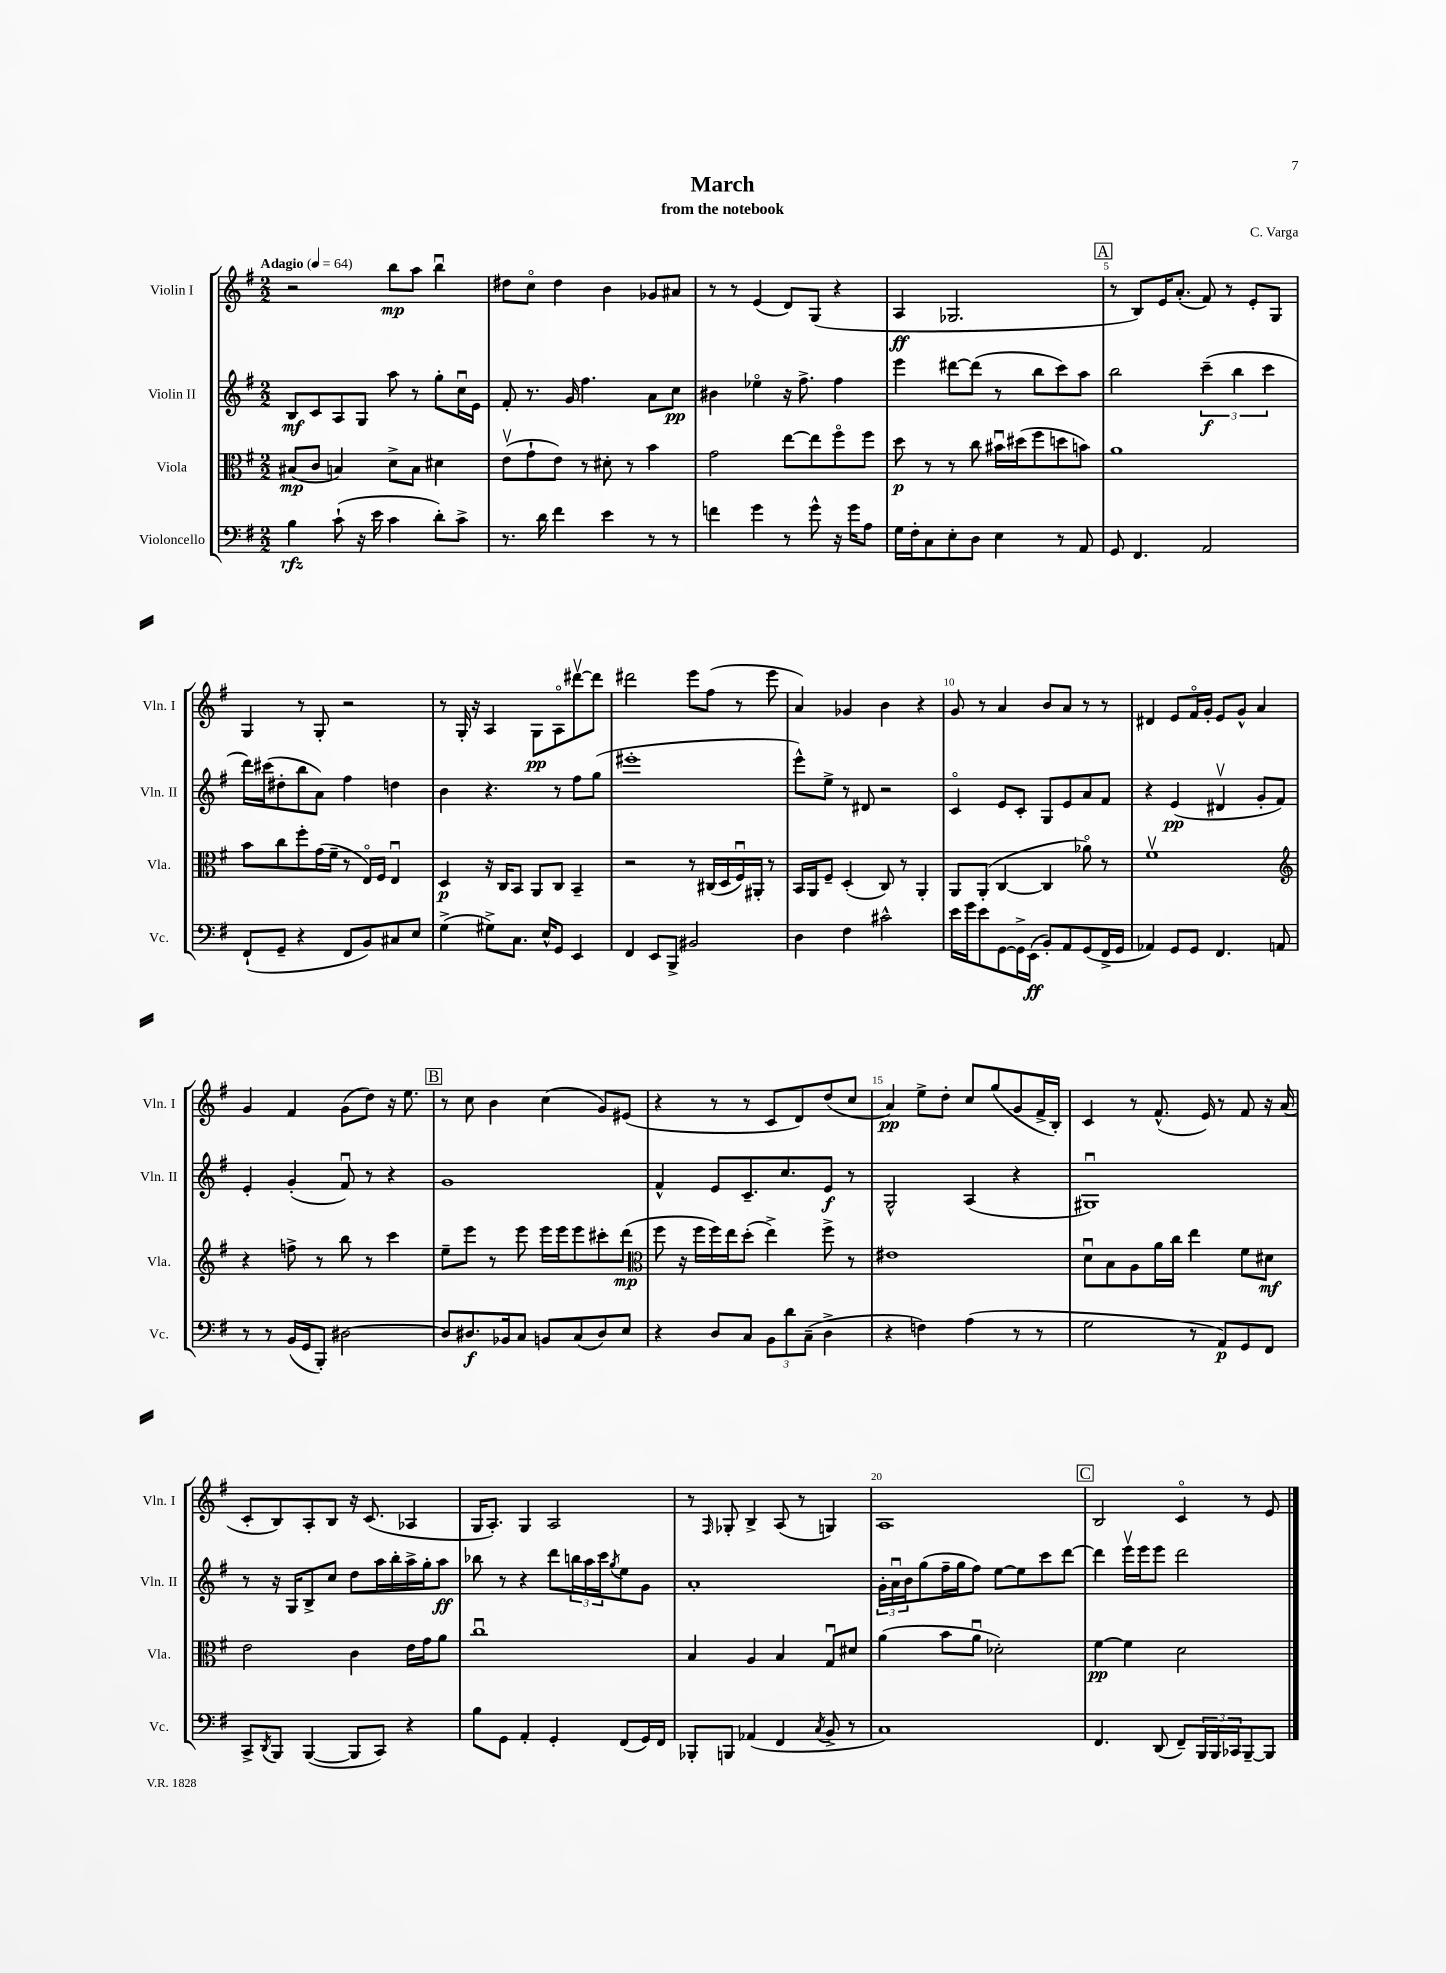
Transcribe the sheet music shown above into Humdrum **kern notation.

**kern	**kern	**kern	**kern
*staff4	*staff3	*staff2	*staff1
*clefF4	*clefC3	*clefG2	*clefG2
*k[f#]	*k[f#]	*k[f#]	*k[f#]
*M2/2	*M2/2	*M2/2	*M2/2
*MM64	*MM64	*MM64	*MM64
4B	(8B#	8B	2r
.	8c	8c	.
(8c`	4B)	8A	.
16r	.	8G	.
16e	.	.	.
4c	8d^	8aa	8bb
.	8B	8r	8aa
8d')	4d#	8gg'	4bbu
8c^	.	16ccu	.
.	.	16e	.
=	=	=	=
8.r	(8ev	8f#'	8dd#
.	8g`	8.r	8cco
16d	.	.	.
4f#	8e)	.	4dd#
.	.	16g	.
.	8r	4.ff#	.
4e	8d#'	.	4b
.	8r	.	.
8r	4b	8a	8g-
8r	.	8cc	8a#
=	=	=	=
4f	2g	4b#	8r
.	.	.	8r
4g	.	4ee-o	(4e
8r	[8ee	16r	8d)
.	.	8.ff#^	.
8g^^	8ee]	.	(8G
16r	8ff#o	4ff#	4r
16g	.	.	.
8A	8ff#	.	.
=	=	=	=
16G	8dd	4eee	4A
16F#'	.	.	.
8C	8r	.	.
8E'	8r	[8ddd#	2.G-
8D	8cc	(8ddd#]	.
4E	16b#u	8r	.
.	(16dd#	.	.
.	8ff#	8bb	.
8r	8dd	8ccc)	.
8AA	8b)	8aa	.
=	=	=	=
8GG	1a	2bb	8r
4.FF#	.	.	8B)
.	.	.	16e
.	.	.	(8.a'
2AA	.	(6ccc~	8f#)
.	.	.	8r
.	.	6bb	.
.	.	.	8e'
.	.	6ccc	.
.	.	.	8G
=	=	=	=
(8FF#`	8b	16ddd)	4G
.	.	(16ccc#	.
8GG~	8cc	8dd#'	.
4r	8ff#'	8bb	8r
.	(16g	8a)	8G'
.	16f#~	.	.
8FF#	8r	4ff#	2r
8BB)	16Eo)	.	.
.	16F#	.	.
8C#	4Eu	4dd	.
8E	.	.	.
=	=	=	=
(4G^	4D	4b	8r
.	.	.	16G'
.	.	.	16r
8G#^)	16r	4.r	4A
.	16C	.	.
8.C	8BB	.	.
.	8AA	.	8G
16E^^	.	.	.
8GG	8C	8r	8Ao
4EE	4BB~	8ff#	[8ddd#v
.	.	(8gg	8ddd#]
=	=	=	=
4FF#	2r	1eee#'	2ddd#
8EE	.	.	.
8BBB^	.	.	.
2BB#	8r	.	8eee
.	(16C#	.	(8ff#
.	16D	.	.
.	16F#u)	.	8r
.	16AA#'	.	.
.	8r	.	8eee
=	=	=	=
4D	16BB	8eee^^)	4a)
.	16AA	.	.
.	8F#~	8ee^	.
4F#	(4D'	8r	4g-
.	.	8d#	.
2c#^^	8C)	2r	4b
.	8r	.	.
.	4AA'	.	4r
=	=	=	=
16e	8AA	4co	8g
16g	.	.	.
8e	(8AA'	.	8r
[8GG	[4C	8e	4a
16GG^]	.	8c'	.
(16EE	.	.	.
8BB')	4C]	8G	8b
8AA	.	8e	8a
(8GG	8a-o)	8a	8r
16FF#^	8r	8f#	8r
16GG	.	.	.
=	=	=	=
4AA-)	1f#v	4r	4d#
8GG	.	(4e	8e
8GG	.	.	16f#o
.	.	.	16g'
4.FF#	.	4d#v	8e
.	.	.	8g^^
.	.	8g'	4a
8AA	.	8f#)	.
=	=	=	=
*	*clefG2	*	*
8r	4r	4e'	4g
8r	.	.	.
(16BB	8ff^	(4g'	4f#
16GG	.	.	.
8BBB')	8r	.	.
[2D#	8bb	8f#u)	(8g
.	8r	8r	8dd)
.	4ccc	4r	16r
.	.	.	8.ee
=	=	=	=
8D#]	8ee~	1g	8r
8.D#	8eee	.	8cc
.	8r	.	4b
16BB-	.	.	.
8C	8eee	.	.
8BB	16eee	.	(4cc
.	16eee	.	.
(8C	8eee	.	.
8D#)	8ccc#'	.	8g)
8E	(8ddd	.	(8e#
=	=	=	=
*	*clefC3	*	*
4r	8ff#	4f#^^	4r
.	16r	.	.
.	16ff#	.	.
8D	16ff#)	8e	8r
.	16ee	.	.
8C	(8dd'	8.c~	8r
12BB	4ee^)	.	8c
.	.	8.cc	.
12d	.	.	.
.	.	.	8d)
(12C~	.	.	.
4D^	8ff#^	8e	(8dd
.	8r	8r	8cc
=	=	=	=
4r	1e#	2G^^	4a)
4F)	.	.	8ee^
.	.	.	8dd'
(4A	.	(4A	8cc
.	.	.	(8gg
8r	.	4r	8g
8r	.	.	16f#^
.	.	.	16B')
=	=	=	=
2G	8du	1G#u)	4c
.	8B	.	.
.	8A	.	8r
.	16a	.	(8.f#^^
.	16cc	.	.
8r	4ee	.	.
.	.	.	16e)
8AA)	.	.	8r
8GG	8f#	.	8f#
8FF#	8d#	.	16r
.	.	.	(16a
=	=	=	=
8CC^	2e	8r	8c'
8qDD	.	.	.
8BBB	.	16r	8B)
.	.	16G	.
([4BBB	.	8B^	8A'
.	.	8cc	8B
8BBB]	4c	8dd	16r
.	.	.	(8.c
8CC)	.	16aa	.
.	.	16bb'	.
4r	16e	16aa^	4A-
.	16g	16gg'	.
.	8a	8aa	.
=	=	=	=
8B	1ccu	8bb-	16G
.	.	.	8.A')
8GG	.	8r	.
4AA'	.	4r	4G
4GG'	.	8ddd	2A
.	.	24bb	.
.	.	24aa	.
.	.	24ccc	.
.	.	8qgg	.
(8FF#	.	8ee	.
16GG)	.	8g	.
16FF#	.	.	.
=	=	=	=
8BBB-'	4B	1a'	8r
.	.	.	16qqF#
8BBB	.	.	8G-'
(4AA-	4A	.	4B^
4FF#	4B	.	(8A
.	.	.	8r
8qC	.	.	.
8BB^	8Gu	.	4G)
8r	8d#	.	.
=	=	=	=
1C)	(4a	24g'	1A
.	.	24au	.
.	.	24b	.
.	.	(8gg	.
.	8b	16ff#~	.
.	.	16gg	.
.	8au	8ff#)	.
.	2d-')	[8ee	.
.	.	8ee]	.
.	.	8ccc	.
.	.	[8ddd	.
=	=	=	=
4.FF#	[4f#	4ddd]	2B
.	4f#]	16eeev	.
.	.	16eee	.
(8DD	.	8eee	.
8FF#~)	2d	2ddd	4co
24BBB	.	.	.
24BBB	.	.	.
24CC-	.	.	.
[8BBB~	.	.	8r
8BBB]	.	.	8e
==	==	==	==
*-	*-	*-	*-
